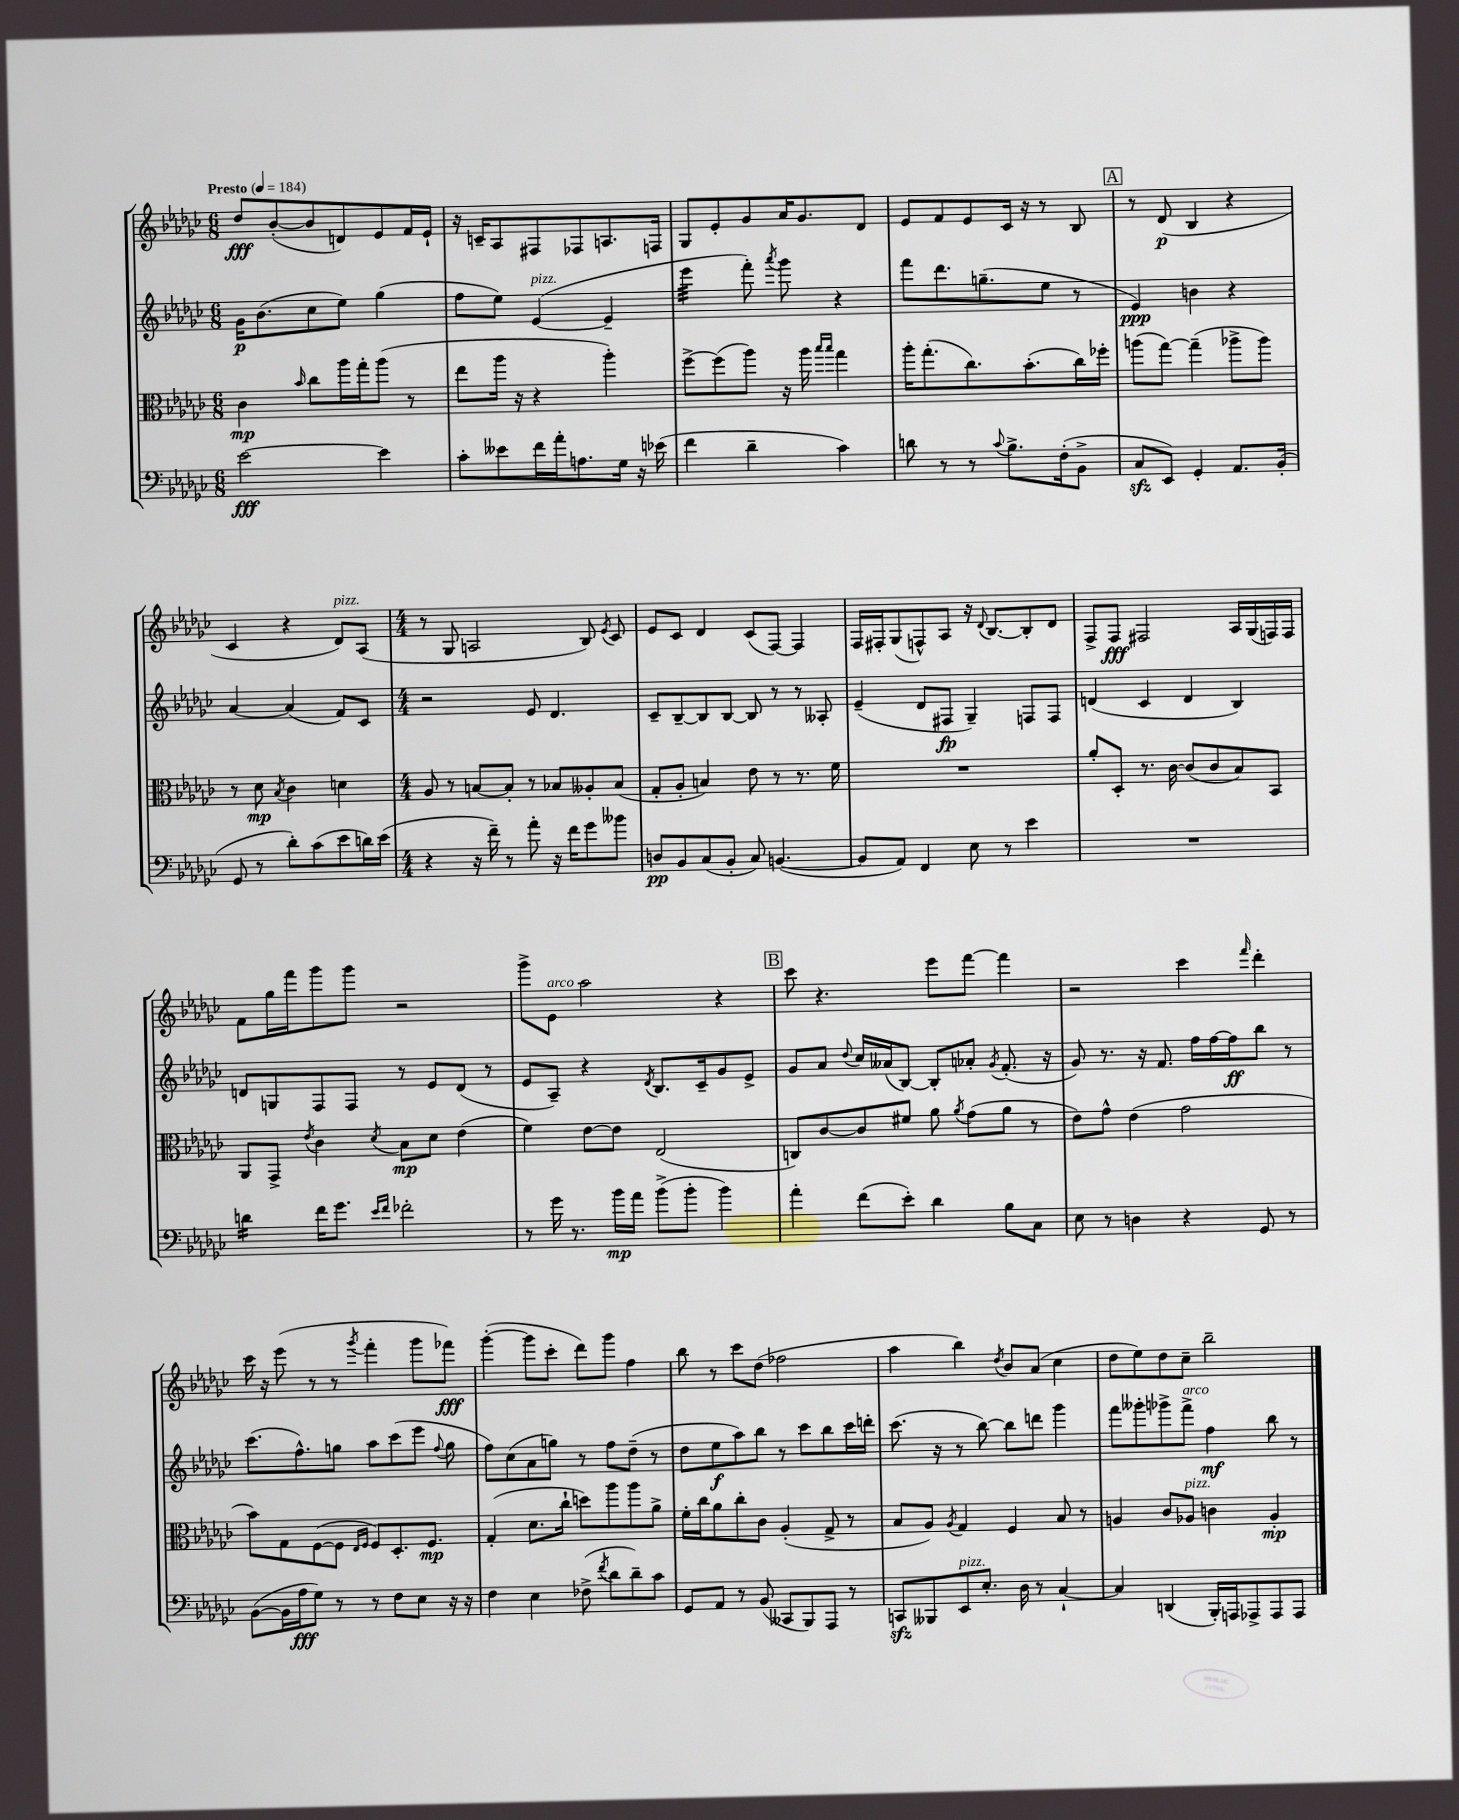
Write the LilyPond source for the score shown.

<<
\new StaffGroup <<
\new Staff = "s0" {
    \clef treble \key ges \major \numericTimeSignature \time 6/8 \tempo "Presto" 4 = 184
    \autoBeamOff des''8[\fff bes'8~-.( bes'8 d'8) ees'8 f'16 ees'16]-! |
    r16 c'16[-- aes8 fis8 fes8 a8. f16] |
    ges8[ ees'8-. ges'8 aes'16 ges'8. des'8] |
    ees'8[ f'8 ees'8 ces'16] r16 r8 bes8 |
    \mark \markup { \box "A" } r8 des'8\p( bes4 r4 |
    ces'4 r4 des'8[^\markup { \italic "pizz." }) aes8]( |
    \numericTimeSignature \time 4/4 r8 ges8 a2 bes8) \acciaccatura { ees'8 } ces'8 |
    ees'8[ ces'8] des'4 ces'8[( f8]~) f4 |
    f16[ fis16-. ges8( f8-^) aes8] r16 \appoggiatura { des'8 } bes8.[~ bes8-. des'8] |
    f8[-> f8]\fff fis2 aes16[ ges16( f16) f16] |
    f'8[ ges''16 f'''16 ges'''8 ges'''8] r2 |
    ges'''8[-> ees'8]^\markup { \italic "arco" } aes''2 r4 |
    \mark \markup { \box "B" } ces'''8 r4. ees'''8[ f'''8]~ f'''4 |
    r2 ces'''4 \grace { f'''16 } des'''4-. |
    ces'''16 r16 ees'''8( r8 r8 \acciaccatura { ges'''8 } f'''4-. ges'''8[ fes'''8]\fff) |
    ges'''4~-.( ges'''8[ ces'''8]-. des'''8[) ges'''8] f''4 |
    bes''8 r8 ces'''8[ des''8]( fes''2 |
    aes''4 bes''4) \acciaccatura { des''8 } bes'8[ aes'8]( ces''4 |
    des''8[ ees''8) des''8 ces''8]-- bes''2-- \bar "|." |
}
\new Staff = "s1" {
    \clef treble \key ges \major \numericTimeSignature \time 6/8
    \autoBeamOff ges'16[\p bes'8.( ces''8 ees''8]) ges''4( |
    f''8[ ees''8]) ees'4~^\markup { \italic "pizz." }( ees'4-- |
    ees'''4:32 f'''8-.) \acciaccatura { aes'''8 } ges'''8 r4 |
    f'''8[ des'''8. g''8.--( ees''8] r8 |
    \mark \markup { \box "A" } ees'4\ppp) b'4 r4 |
    aes'4~ aes'4( f'8[) ces'8] |
    \numericTimeSignature \time 4/4 r2 ees'8 des'4. |
    ces'8[-- bes8~-- bes8 bes8]~ bes8 r8 r8 aeses8-. |
    ees'4--( des'8[ fis8]\fp ges4--) f8[ f8] |
    d'4( ces'4 d'4 bes4) |
    d'8[ g8 f8 f8] r8 ees'8[ d'8]( r8 |
    ees'8[ aes8]--) r4 \acciaccatura { des'8 } bes8.[ ces'16-- ges'8 ees'8]-> |
    \mark \markup { \box "B" } ges'8[ aes'8] \appoggiatura { des''8 } ces''16[ aeses'16( bes8]~) bes8[-. aes'8]-. \acciaccatura { ges'8 } f'8.-.( r16 |
    ges'8) r8. r16 f'8. f''16[ f''16~ f''16\ff bes''8] r8 |
    ces'''8.[( f''8.-^) g''8] aes''8[ ces'''8( ees'''8] \appoggiatura { f''8 } g''8 |
    f''8[) ces''8( aes'8 g''8]) r8 f''8[ des''8]--( r8 |
    des''8[ ees''8\f aes''8) bes''8] r8 ces'''8[ bes''8 ces'''16 d'''16]-. |
    ces'''8.( r16 r8 bes''8~) bes''8[ d'''8] ges'''4 |
    f'''8[ geses'''8-. ges'''8-> f'''8]->^\markup { \italic "arco" } f''4\mf bes''8 r8 \bar "|." |
}
\new Staff = "s2" {
    \clef alto \key ges \major \numericTimeSignature \time 6/8
    \autoBeamOff ces'4\mp \grace { bes'16 } ces''8[ aes''16 ges''16-. aes''8]( r8 |
    ees''8[ aes''16] r16 r4 aes''4-.) |
    f''8[~-> f''8( aes''8]) r16 aes''16 \grace { bes''16[ bes''16] } ges''4 |
    aes''16[-. ges''8.-.( ces''8.) bes'8.-.( ces''16) fes''16]-. |
    \mark \markup { \box "A" } a''8[( ges''8]~) ges''4--( aes''8[-> aes''8]) |
    r8 des'8\mp \acciaccatura { bes8 } ces'4 d'4 |
    \numericTimeSignature \time 4/4 aes8 r8 b8[~ b8]-. r8 bes8[ aeses8-. bes8]( |
    ges8[-. aes8]-. b4) ees'8 r8 r8. f'16 |
    R1 |
    aes'8[-. des8]-. r8. ces'16~ ces'8[( ces'8 bes8) bes,8] |
    aes,8[ ges,8]-> \acciaccatura { ees'8 } ces'4 \acciaccatura { des'8 } bes8[\mp des'8] ees'4( |
    f'4) ees'8[~ ees'8] ees2( |
    \mark \markup { \box "B" } c8[) ces'8~ ces'8 fis'8] aes'8 \acciaccatura { aes'8 } ges'8[( aes'8] r8 |
    ees'8[) ges'8]-^ ees'4( ges'2 |
    bes'8[) ges8 f8~( f8] \grace { ees16[ f16] } f8[) des8.-. f8.]\mp |
    ges4-.( des'8.[ ces''16]-! d''8[) aes''8 aes''8 aes'8]-> |
    f'16[-. ces''16 aes'8 ces''8-. ces'8] aes4-.( ges8-> r8 |
    bes8[ aes8]) \acciaccatura { aes8 } ges4 f4 bes8 r8 |
    a4 ces'8[ aes8]^\markup { \italic "pizz." } c'4 aes4-.\mp \bar "|." |
}
\new Staff = "s3" {
    \clef bass \key ges \major \numericTimeSignature \time 6/8
    \autoBeamOff ees'2~\fff ees'4 |
    ces'8[-. eeses'8 f'16 aes'16-. a8. ges16] r16 ees'16( |
    f'4 des'4-- ces'4) |
    d'8 r8 r8 \appoggiatura { ces'8 } bes8.[-> f16-.( bes,8]-> |
    \mark \markup { \box "A" } ces8[\sfz ees,8]) ges,4-. aes,8.[ bes,16]-.( |
    ges,8 r8 des'8[-.) ces'8( ees'8 d'16) ees'16]( |
    \numericTimeSignature \time 4/4 r4 r16 f'16--) r8 aes'8-. r16 f'16[ ges'8 beses'8] |
    d8[\pp bes,8 ces8( bes,8]-. ces8) b,4.~( |
    b,8[ aes,8]) f,4 ees8 r8 ees'4 |
    R1 |
    d'4:16 f'16[ ges'8.] \grace { ees'16[ f'16] } fes'2-. |
    r8 ges'16 r8. bes'16[\mp aes'16] bes'8[->( bes'8]-. bes'4) |
    \mark \markup { \box "B" } aes'4-. f'8[( ees'8]-.) des'4 bes8[ ces8] |
    ees8 r8 d4 r4 ges,8 r8 |
    bes,8[~( bes,16 aes16\fff ges8]) r8 r8 f8[ ees8] r16 r16 |
    f4 ees4 fes8->( \acciaccatura { f'8 } des'8[ des'8--) ces'8] |
    ges,8[ aes,8] r8 bes,8( ceses,8[ bes,,8) aes,,8] r8 |
    c,8[\sfz beses,,8 ees,8^\markup { \italic "pizz." } ees8.]-. des16 r8 ces4~-! |
    ces4 d,4( bes,,16[-.) a,,16 aes,,8-> aes,,8 aes,,8] \bar "|." |
}
>>
>>
\layout { \context { \Score \remove "Bar_number_engraver" } }
